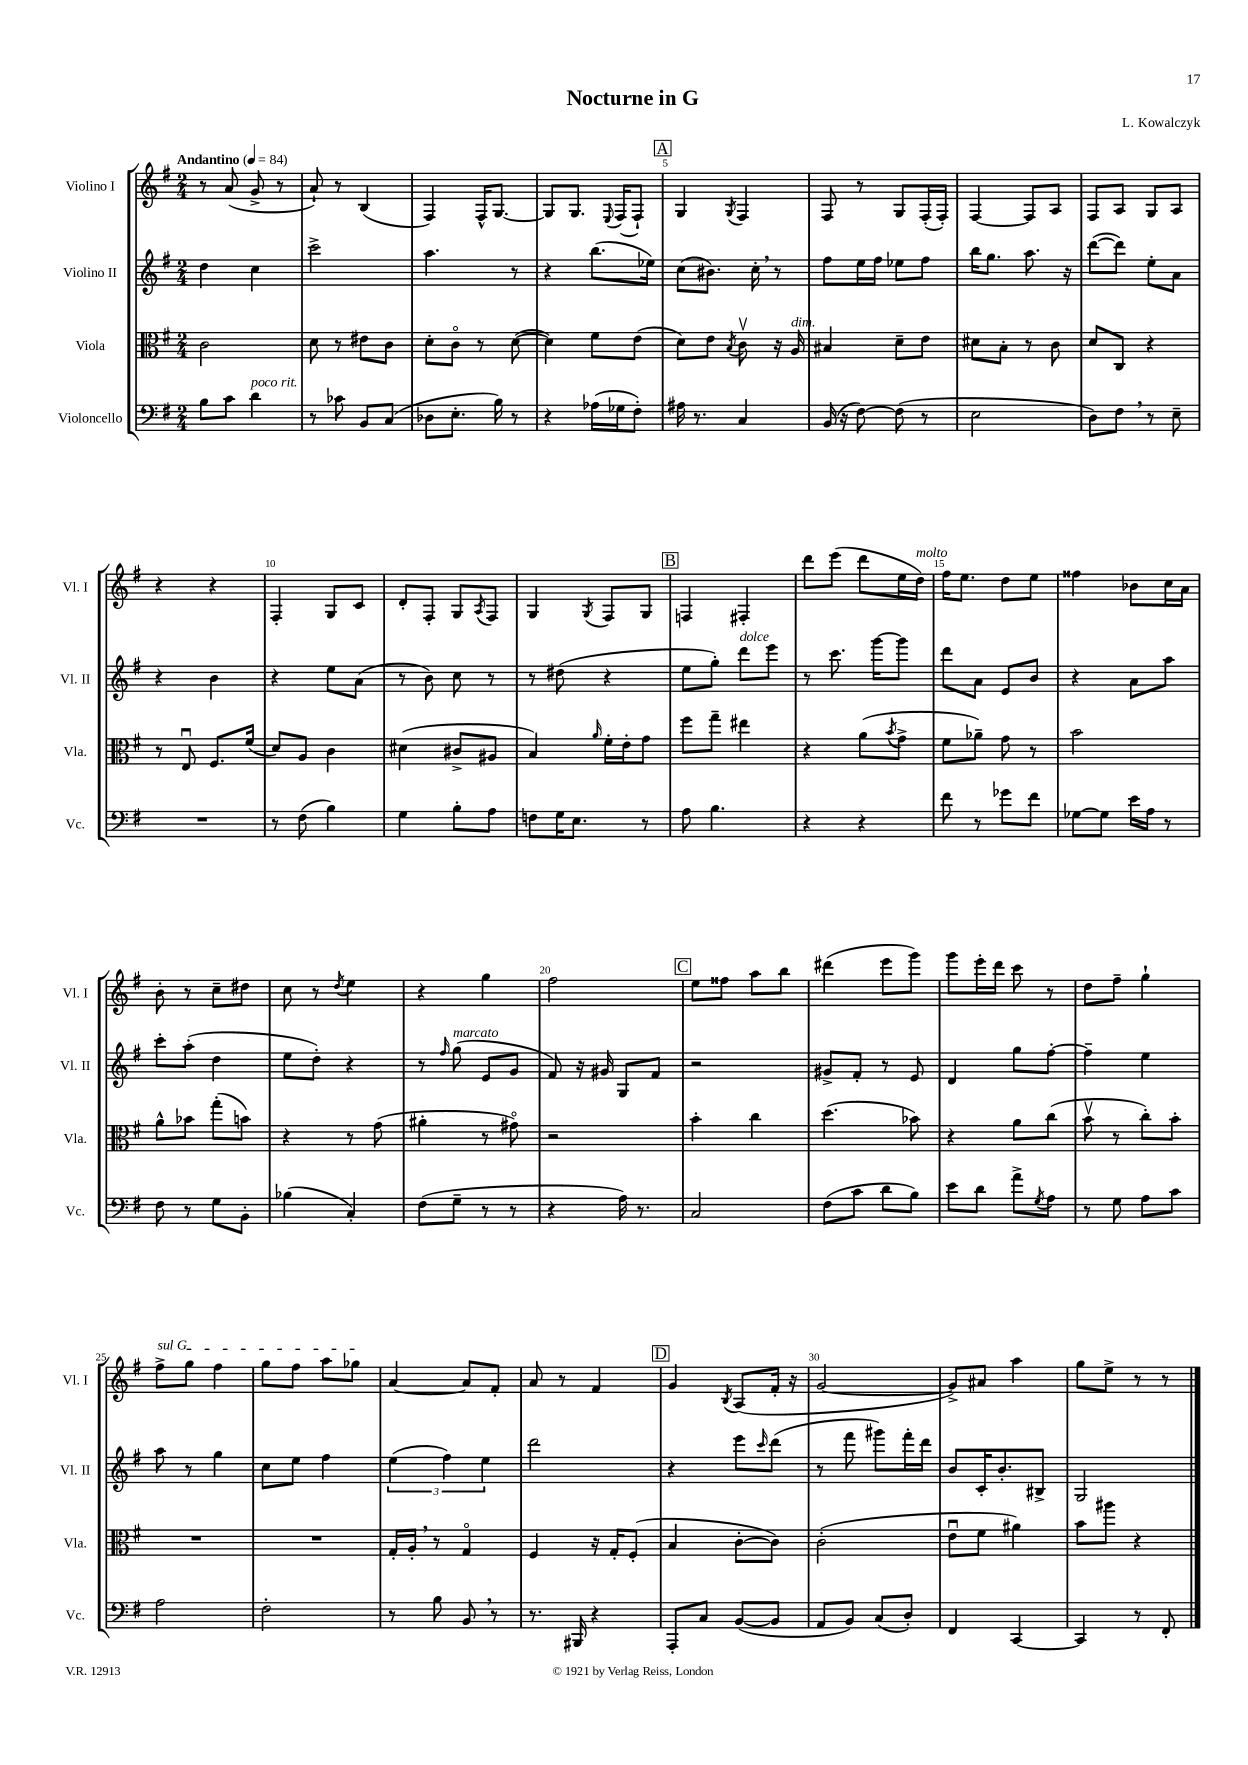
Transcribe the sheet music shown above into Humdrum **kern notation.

**kern	**kern	**kern	**kern
*staff4	*staff3	*staff2	*staff1
*clefF4	*clefC3	*clefG2	*clefG2
*k[f#]	*k[f#]	*k[f#]	*k[f#]
*M2/4	*M2/4	*M2/4	*M2/4
*MM84	*MM84	*MM84	*MM84
8B\L	2c\	4dd\	8r
8c\J	.	.	(8a/
4d\	.	4cc\	8g^/
.	.	.	8r
=	=	=	=
8r	8d\	2ccc^\	8a`/)
8c-\	8r	.	8r
8BB/L	8e#\L	.	(4B/
(8C/J	8c\J	.	.
=	=	=	=
8D-\L	8d'\L	4.aa\	4F#/)
8.E'\J	8co\J	.	.
.	8r	.	16F#^^/LK
16B\)	.	.	[8.G/J
8r	([8d\	8r	.
=	=	=	=
4r	4d\])	4r	8G/]L
.	.	.	8.G/J
(16A-\LL	8f#\L	(8.bb\L	.
.	.	.	8qqE/
16G-\J	.	.	(16F#/LK
8F#'\J)	(8e\J	.	8F#`/J)
.	.	16ee-\Jk)	.
=	=	=	=
16A#\	8d\L)	(8cc\L	4G/
8.r	.	.	.
.	8e\J	8.b#\J)	.
.	8qB/	.	8qG/
4C/	8cv\	.	4F#/
.	.	16cc'\	.
.	16r	8r	.
.	16A/	.	.
=	=	=	=
(16BB/	4B#/	8ff#\L	8F#/
16r	.	.	.
[8F#\)	.	16ee\L	8r
.	.	16ff#\JJ	.
(8F#\]	8d~\L	8ee-\L	8G/L
8r	8e\J	8ff#\J	(16F#'/L
.	.	.	16F#'/JJ)
=	=	=	=
2E\	8d#\L	16bb\LK	[4F#/
.	.	8.gg\J	.
.	8B'\J	.	.
.	8r	8.aa\	8F#/]L
.	8c\	.	8A/J
.	.	16r	.
=	=	=	=
8D\L)	8d/L	([8ddd\L	8F#/L
8F#\J	8C/J	8ddd\]J)	8A/J
8r	4r	8ee'\L	8G/L
8E~\	.	8a\J	8A/J
=	=	=	=
2r	8r	4r	4r
.	8Eu/	.	.
.	8.F#/L	4b\	4r
.	(16f#/Jk	.	.
=	=	=	=
8r	8d/L)	4r	4F#'/
(8F#\	8A/J	.	.
4B\)	4c\	8ee\L	8G/L
.	.	(8a\J	8c/J
=	=	=	=
4G\	(4d#\	8r	8d'/L
.	.	8b\)	8F#'/J
8B'\L	8c#^/L	8cc\	8G/L
.	.	.	8qA/
8A\J	8A#/J	8r	8F#/J
=	=	=	=
8F\L	4B/)	8r	4G/
16G\K	.	(8dd#\	.
8.E\J	.	.	.
.	16qqa/	.	8qG/
.	16f#'\LL	4r	8F#/L
.	16e'\J	.	.
8r	8g\J	.	8G/J
=	=	=	=
8A\	8ff#\L	8ee\L	4F/
4.B\	8gg~\J	8gg'\J)	.
.	4ee#\	8ddd\L	4F#'/
.	.	8eee\J	.
=	=	=	=
4r	4r	8r	8ddd\L
.	.	8.ccc\	(8eee\J
4r	(8a\L	.	8ddd\L
.	.	[16ggg\LK	.
.	8qb/	.	.
.	8g^\J	8ggg\]J	16ee\L
.	.	.	16dd\JJ)
=	=	=	=
8f#\	8f#\L	8ddd\L	16ff#\LK
.	.	.	8.ee\J
8r	8a-~\J)	8a\J	.
8g-\L	8g\	8e/L	8dd\L
8f#\J	8r	8b/J	8ee\J
=	=	=	=
[8G-\L	2b\	4r	4ff##\
8G-\]J	.	.	.
16e\LL	.	8a\L	8b-\L
16A\JJ	.	.	.
8r	.	8aa\J	16cc\L
.	.	.	16a\JJ
=	=	=	=
8F#\	8a^^\L	8ccc'\L	8b'\
8r	8b-\J	(8aa'\J	8r
8G\L	(8gg'\L	4dd\	8cc~\L
8BB'\J	8b\J)	.	8dd#\J
=	=	=	=
(4B-\	4r	8ee\L	8cc\
.	.	8dd'\J)	8r
.	.	.	8qdd/
4C'/)	8r	4r	4ee\
.	(8g\	.	.
=	=	=	=
(8F#\L	4a#'\	8r	4r
.	.	16qqff#/	.
8G~\J	.	(8gg\	.
8r	8r	8e/L	4gg\
8r	8g#o\)	8g/J	.
=	=	=	=
4r	2r	8f#/)	2ff#\
.	.	16r	.
.	.	16g#/	.
16A\)	.	8G/L	.
8.r	.	.	.
.	.	8f#/J	.
=	=	=	=
2C/	4b'\	2r	8ee\L
.	.	.	8ff##\J
.	4cc\	.	8aa\L
.	.	.	8bb\J
=	=	=	=
(8F#\L	(4.dd\	8g#^/L	(4ddd#\
8c\J	.	8f#'/J	.
8d\L	.	8r	8eee\L
8B\J)	8b-\)	8e/	8ggg\J)
=	=	=	=
8e\L	4r	4d/	8ggg\L
8d\J	.	.	16eee'\L
.	.	.	16ddd\JJ
8a^\L	8a\L	8gg\L	8ccc\
8qG/	.	.	.
8A\J	(8cc\J	[8ff#'\J	8r
=	=	=	=
8r	8bv\	4ff#~\]	8dd\L
8G\	8r	.	8ff#~\J
8A\L	8cc'\L)	4ee\	4gg`\
8c\J	8b'\J	.	.
=	=	=	=
2A\	2r	8aa\	8ff#^\L
.	.	8r	8gg\J
.	.	4gg\	4ff#\
=	=	=	=
2F#'\	2r	8cc\L	8gg\L
.	.	8ee\J	8ff#\J
.	.	4ff#\	8aa\L
.	.	.	8gg-\J
=	=	=	=
8r	16G'/LL	(6ee\	[4a/
.	16A'/JJ	.	.
8B\	8r	.	.
.	.	6ff#\)	.
8BB/	4Go/	.	8a/]L
.	.	6ee\	.
8r	.	.	8f#'/J
=	=	=	=
8.r	4F#/	2ddd\	8a/
.	.	.	8r
16BBB#/	.	.	.
4r	16r	.	4f#/
.	16G'/LK	.	.
.	(8F#'/J	.	.
=	=	=	=
8AAA'/L	4B/	4r	4g/
8C/J	.	.	.
.	.	.	8qB/
([8BB/L	[8c'\L	8eee\L	(8A/L
.	.	16qqccc/	.
8BB/]J	8c\]J)	(8ddd\J	16f#'/Jk
.	.	.	16r
=	=	=	=
8AA/L	(2c'\	8r	[2g/
8BB/J)	.	8fff#\	.
(8C/L	.	8ggg#\L)	.
8D'/J)	.	16fff#'\L	.
.	.	16ddd\JJ	.
=	=	=	=
4FF#/	8eu\L	8b/L	8g^/]L)
.	8f#\J	16c'/K	8a#/J
.	.	8.b'/	.
[4CC/	4a#\)	.	4aa\
.	.	8B#^/J	.
=	=	=	=
4CC/]	8b\L	2G/	8gg\L
.	8aa#\J	.	8ee^\J
8r	4r	.	8r
8FF#'/	.	.	8r
==	==	==	==
*-	*-	*-	*-
